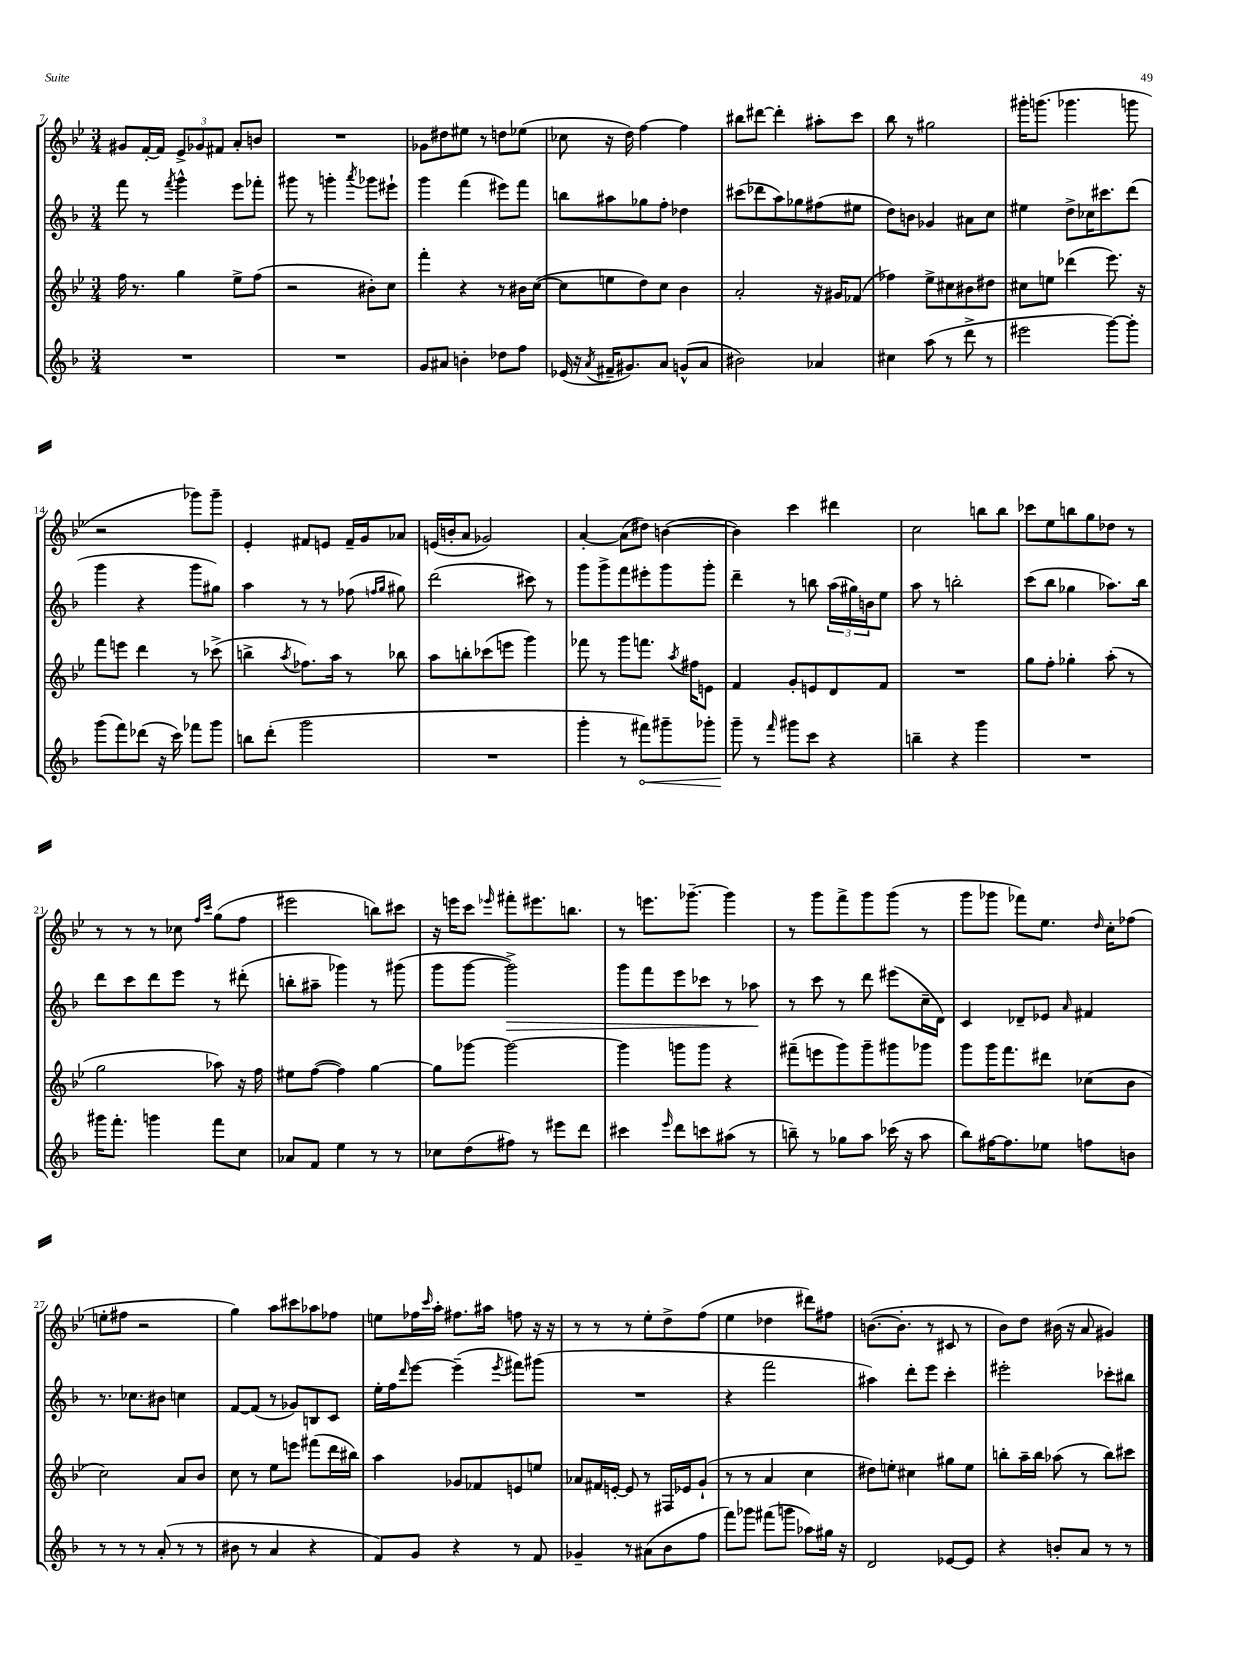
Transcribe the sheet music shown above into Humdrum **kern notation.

**kern	**kern	**kern	**kern
*staff4	*staff3	*staff2	*staff1
*clefG2	*clefG2	*clefG2	*clefG2
*k[b-]	*k[b-e-]	*k[b-]	*k[b-e-]
*M3/4	*M3/4	*M3/4	*M3/4
2.r	16ff\	8fff\	8g#/L
.	8.r	.	.
.	.	8r	[16f'/L
.	.	.	16f/]JJ
.	.	8qfff/	.
.	4gg\	4ggg^^\	12e-^/L
.	.	.	12g-/
.	.	.	12f#/J
.	8ee-^\L	8eee\L	8a'/L
.	(8ff\J	8fff-'\J	8b/J
=	=	=	=
2.r	2r	8ggg#\	2.r
.	.	8r	.
.	.	4ggg'\	.
.	.	8qaaa/	.
.	8b#'\L)	8ggg-\L	.
.	8cc\J	8eee#`\J	.
=	=	=	=
8g/L	4fff'\	4ggg\	8g-\L
8a#/J	.	.	8dd#\
4b'\	4r	(4fff\	8ee#\J
.	.	.	8r
8dd-\L	8r	8eee#\L)	8dd\L
8ff\J	16b#\LL	8fff\J	(8ee-\J
.	([16cc\JJ	.	.
=	=	=	=
(16e-/	8cc\]L	8bb\L	8cc-\
16r	.	.	.
8qa/	.	.	.
16f#~/LK	8ee\	8aa#\	16r
8.g#/)	.	.	16dd\)
.	8dd\)	8gg-\	[4ff\
8a/J	8cc\J	8ff'\J	.
(8g^^/L	4b-\	4dd-\	4ff\]
8a/J	.	.	.
=	=	=	=
2b#\)	2a'/	(8ccc#\L	8bb#\L
.	.	8ddd-\	[8ddd#\J
.	.	8aa\)	4ddd#'\]
.	.	8gg-\	.
4a-/	16r	(8ff#\	8aa#'\L
.	16g#/LK	.	.
.	(8f-/J	8ee#\J	8ccc\J
=	=	=	=
4cc#\	4ff-\)	8dd\L)	8bb-\
.	.	8b\J	8r
(8aa\	8ee-^\L	4g-/	2gg#\
8r	8cc#\	.	.
8ddd^\	8b#\	8a#\L	.
8r	8dd#\J	8cc\J	.
=	=	=	=
2eee#\	8cc#\L	4ee#\	16ggg#'\LK
.	.	.	(8.ggg\J
.	8ee\J	.	.
.	(4ddd-\	8dd^\L	4.ggg-\
.	.	16cc-\K	.
.	.	8.ccc#\	.
[8ggg\L)	8.eee-\)	.	.
8ggg'\]J	.	(8ddd\J	8ggg\
.	16r	.	.
=	=	=	=
(8ggg\L	8fff\L	4ggg\	2r
8fff\)	8eee\J	.	.
(8ddd-\J	4ddd\	4r	.
16r	.	.	.
16ccc\)	.	.	.
8fff-\L	8r	8ggg\L	8ggg-\L)
8ggg\J	(8ccc-^\	8gg#\J)	8ggg-~\J
=	=	=	=
8bb\L	4bb^\	4aa\	4e-'/
(8ddd'\J	.	.	.
.	8qaa/	.	.
2ggg\	8.ff-\L)	8r	8f#/L
.	.	8r	8e/J
.	16aa\Jk	.	.
.	8r	(8ff-\	16f#~/LL
.	.	.	16g/J
.	.	16qqff/LL	.
.	.	16qqgg/JJ	.
.	8bb-\	8gg#\)	8a-/J
=	=	=	=
2.r	8aa\L	(2ddd\	(16e/LL
.	.	.	16b'/J
.	8bb'\	.	8a/J
.	(8ccc-\	.	2g-/)
.	8eee\J	.	.
.	4ggg\)	8ccc#\)	.
.	.	8r	.
=	=	=	=
4ggg'\	8fff-\	8ggg\L	[4a'/
.	8r	8ggg^\	.
8r	8ggg\L	8fff\	(8a\]L
8fff#\L)	8.fff\J	8eee#'\	8dd#\J)
8ggg#~\	.	8ggg\	([4b\
.	8qaa/	.	.
.	16ff#\LK	.	.
8ggg-'\J	8e\J	8ggg'\J	.
=	=	=	=
8ggg~\	4f/	4ddd~\	4b\])
8r	.	.	.
16qqfff/	.	.	.
8ggg#\L	8g'/L	8r	4ccc\
8ccc\J	8e/	8bb\	.
4r	8d/	(24aa\LL	4ddd#\
.	.	24gg#\)	.
.	.	24b\J	.
.	8f/J	8ee\J	.
=	=	=	=
4bb~\	2.r	8aa\	2cc\
.	.	8r	.
4r	.	2bb'\	.
4ggg\	.	.	8bb\L
.	.	.	8bb\J
=	=	=	=
2.r	8gg\L	(8ccc\L	8ccc-\L
.	8ff'\J	8bb-\J	8ee-\
.	4gg-'\	4gg-\	8bb\
.	.	.	8gg\
.	(8aa'\	8.aa-\L)	8dd-\J
.	8r	.	8r
.	.	16bb-\Jk	.
=	=	=	=
16ggg#\LK	2gg\	8ddd\L	8r
8.fff'\J	.	.	.
.	.	8ccc\	8r
4ggg\	.	8ddd\	8r
.	.	8eee\J	8cc-\
.	.	.	16qqff/LL
.	.	.	16qqccc/JJ
8fff\L	8aa-\)	8r	(8gg\L
8cc\J	16r	(8ddd#'\	8ff\J
.	16ff\	.	.
=	=	=	=
8a-/L	8ee#\L	8bb'\L	2eee#\
8f/J	([8ff\J	8aa#~\J	.
4ee\	4ff\])	4ggg-\)	.
8r	[4gg\	8r	8bb\L)
8r	.	(8ggg#\	8ccc#\J
=	=	=	=
8cc-\L	8gg\]L	8ggg\L	16r
.	.	.	16eee\LK
(8dd\	[8ggg-\J	[8ggg\J	8ccc\J
.	.	.	16qqeee-/
8ff#\J)	2ggg-\_	2ggg^\])	8fff#'\L
8r	.	.	8.eee#\
8eee#\L	.	.	.
.	.	.	8.bb\J
8ddd\J	.	.	.
=	=	=	=
4ccc#\	4ggg-\]	8ggg\L	8r
.	.	8fff\	8.eee\L
16qqeee/	.	.	.
8ddd\L	8ggg\L	8eee\	.
.	.	.	[8.ggg-~\J
8ccc\	8ggg\J	8ccc-\J	.
(8aa#\J	4r	8r	4ggg-\]
8r	.	8aa-\	.
=	=	=	=
8bb~\)	(8fff#~\L	8r	8r
8r	8eee\	8ccc\	8ggg\L
8gg-\L	8ggg\)	8r	8fff^\
8aa\J	8ggg~\	8ddd\	8ggg\
(16ccc-\	8ggg#\	(8eee#\L	(8ggg\J
16r	.	.	.
8aa\	8ggg-\J	16cc~\L	8r
.	.	16d\JJ)	.
=	=	=	=
8bb-\L)	8ggg\L	4c/	8ggg\L
[16ff#\K	16ggg\K	.	8ggg-\J
8.ff#\]	8.fff\	.	.
.	.	8d-~/L	8fff-\L)
8ee-\J	8ddd#\J	8e-/J	8.ee-\J
.	.	16qqa/	.
8ff\L	(8cc-\L	4f#/	.
.	.	.	16qqdd/
.	.	.	16cc'\LK
8b\J	8b-\J	.	(8ff-\J
=	=	=	=
8r	2cc\)	8.r	8ee'\L
8r	.	.	8ff#\J
.	.	8.cc-\L	.
8r	.	.	2r
(8a'/	.	8b#\J	.
8r	8a/L	4cc\	.
8r	8b-/J	.	.
=	=	=	=
8b#\	8cc\	[8f/L	4gg\)
8r	8r	(8f/]J	.
4a/	8ee-\L	8r	8aa\L
.	8eee\J	8g-/L)	8ccc#\
4r	(8fff#\L	8B/	8aa-\
.	16ddd\L	8c/J	8ff-\J
.	16bb#\JJ)	.	.
=	=	=	=
8f/L)	4aa\	16ee'\LL	8ee\L
.	.	16ff\J	.
.	.	16qqddd/	.
8g/J	.	[8eee\J	16ff-\L
.	.	.	16qqccc/
.	.	.	16aa'\JJ
4r	8g-/L	(4eee~\]	8.ff#\L
.	8f-/	.	.
.	.	.	16aa#\Jk
.	.	8qeee/	.
8r	8e/	8fff#\L)	8ff\
8f/	8ee/J	(8ggg#\J	16r
.	.	.	16r
=	=	=	=
4g-~/	8a-/L	2.r	8r
.	16f#/L	.	8r
.	[16e'/JJ	.	.
8r	8e/]	.	8r
(8a#\L	8r	.	8ee-'\L
8b-\	16F#/LL	.	8dd^\
.	16e-/J	.	.
8ff\J	(8g`/J	.	(8ff\J
=	=	=	=
8fff\L)	8r	4r	4ee-\
8ggg-\J	8r	.	.
(8fff#\L	4a/	2fff\	4dd-\
8ggg\J	.	.	.
8aa-\L)	4cc\	.	8ddd#\L)
16gg#\Jk	.	.	8ff#\J
16r	.	.	.
=	=	=	=
2d/	8dd#\L)	4aa#\)	([8.b\L
.	8ee'\J	.	.
.	.	.	8.b'\]J
.	4cc#\	8ddd'\L	.
.	.	8eee\J	8r
[8e-/L	8gg#\L	4ccc'\	8c#/
8e-/]J	8ee\J	.	8r
=	=	=	=
4r	8bb'\L	2eee#'\	8b-\L)
.	16aa~\L	.	8dd\J
.	16bb\JJ	.	.
8b'/L	(8aa-\	.	(16b#\
.	.	.	16r
8a/J	8r	.	8a/
8r	8bb\L)	8ccc-'\L	4g#/)
8r	8ccc#\J	8bb#\J	.
==	==	==	==
*-	*-	*-	*-
